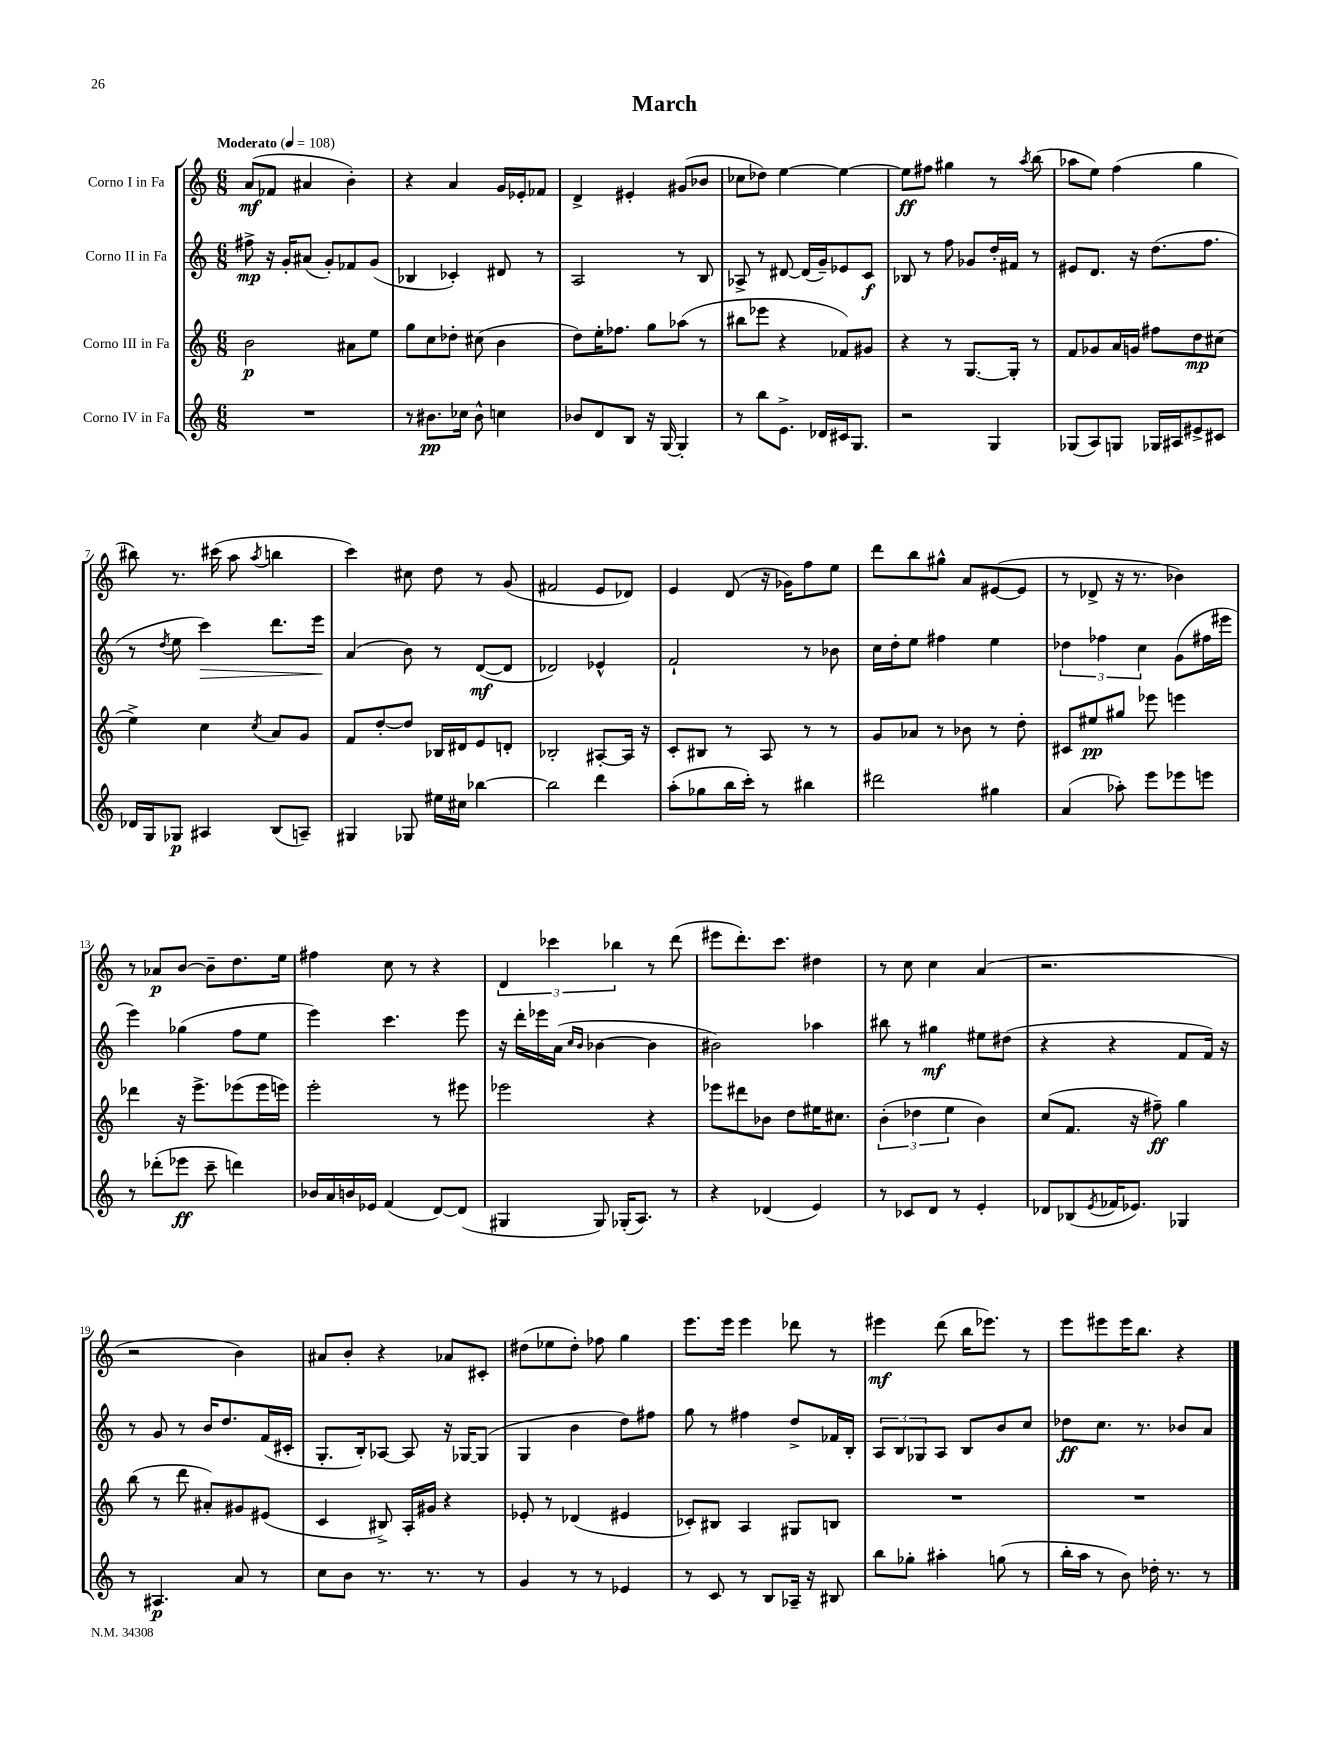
\header { title = "March" }
<<
\new StaffGroup <<
\new Staff = "s0" \with { instrumentName = "Corno I in Fa" } {
    \clef treble \key c \major \numericTimeSignature \time 6/8 \tempo "Moderato" 4 = 108
    a'8\mf( fes'8 ais'4 b'4-.) |
    r4 a'4 g'16 ees'16-. fes'8 |
    d'4-> eis'4-. gis'8( bes'8 |
    ces''8 des''8) e''4~ e''4~ |
    e''8\ff fis''8 gis''4 r8 \acciaccatura { a''8 } b''8( |
    aes''8 e''8) f''4( g''4 |
    bis''8) r8. cis'''16( a''8 \acciaccatura { a''8 } b''4 |
    c'''4) cis''8 d''8 r8 g'8( |
    fis'2 e'8 des'8) |
    e'4 d'8( r16 ges'16) f''8 e''8 |
    d'''8 b''8 gis''8-^ a'8 eis'8~( eis'8 |
    r8 des'8-> r16 r8. bes'4) |
    r8 aes'8\p b'8~ b'8-- d''8. e''16 |
    fis''4 c''8 r8 r4 |
    \tuplet 3/2 { d'4 ces'''4 bes''4 } r8 d'''8( |
    eis'''8 d'''8.-.) c'''8. dis''4 |
    r8 c''8 c''4 a'4( |
    r2. |
    r2 b'4) |
    ais'8 b'8-. r4 aes'8 cis'8-. |
    dis''8( ees''8 dis''8-.) fes''8 g''4 |
    e'''8. e'''16 e'''4 des'''8 r8 |
    eis'''4\mf d'''8( b''16 ees'''8.) r8 |
    e'''8 eis'''8 eis'''16 b''8. r4 \bar "|." |
}
\new Staff = "s1" \with { instrumentName = "Corno II in Fa" } {
    \clef treble \key c \major \numericTimeSignature \time 6/8
    fis''8->\mp r16 g'16-. ais'8( g'8-.) fes'8 g'8( |
    bes4 ces'4-.) dis'8 r8 |
    a2 r8 b8 |
    aes8-> r8 dis'8~ dis'16( g'16--) ees'8 c'8\f |
    bes8 r8 f''8 ges'8 d''16-. fis'16 r8 |
    eis'8 d'8. r16 d''8.( f''8. |
    r8 \acciaccatura { d''8 } e''8 c'''4\>) d'''8. e'''16\! |
    a'4( b'8) r8 d'8~\mf( d'8 |
    des'2) ees'4-^ |
    f'2-! r8 bes'8 |
    c''16 d''16-. e''8 fis''4 e''4 |
    \tuplet 3/2 { des''4 fes''4 c''4 } g'8( fis''16 eis'''16 |
    e'''4) ges''4( f''8 e''8 |
    e'''4) c'''4. e'''8 |
    r16 d'''16-. ees'''16 a'16( \grace { c''16 b'16 } bes'4~ bes'4 |
    bis'2) aes''4 |
    bis''8 r8 gis''4\mf eis''8 dis''8( |
    r4 r4 f'8 f'16) r16 |
    r8 g'8 r8 b'16 d''8. f'16( cis'16-. |
    g8.-. b16-.) aes8~ aes8 r16 ges16~ ges8( |
    g4 b'4 d''8) fis''8 |
    g''8 r8 fis''4 d''8-> fes'16 b16-. |
    \tuplet 3/2 { a8 b8 ges8 } a8 b8 b'8 c''8 |
    des''8\ff c''8. r8. bes'8 a'8 \bar "|." |
}
\new Staff = "s2" \with { instrumentName = "Corno III in Fa" } {
    \clef treble \key c \major \numericTimeSignature \time 6/8
    b'2\p ais'8 e''8 |
    g''8 c''8 des''8-. cis''8( b'4 |
    d''8) e''16-. fes''8. g''8 aes''8( r8 |
    bis''8 ees'''8 r4 fes'8) gis'8 |
    r4 r8 g8.~ g16-. r8 |
    f'8 ges'8 a'16 g'16 fis''8 d''8\mp cis''8( |
    e''4->) c''4 \acciaccatura { c''8 } a'8 g'8 |
    f'8 d''8~-. d''8 bes16 dis'16 e'8 d'8-. |
    bes2-. ais8~-. ais16 r16 |
    c'8-. bis8 r8 a8 r8 r8 |
    g'8 aes'8 r8 bes'8 r8 d''8-. |
    cis'8 eis''8\pp gis''8 ees'''8 e'''4 |
    des'''4 r16 e'''8.-> ees'''8( ees'''16 e'''16) |
    e'''2-. r8 eis'''8 |
    ees'''2 r4 |
    ees'''8 dis'''8 bes'8 d''8 eis''16 cis''8. |
    \tuplet 3/2 { b'4-.( des''4 e''4 } b'4) |
    c''8( f'8. r16 fis''8--\ff) g''4 |
    b''8( r8 d'''8 ais'8-.) gis'8 eis'8( |
    c'4 bis8->) a16-. gis'16 r4 |
    ees'8-. r8 des'4( eis'4 |
    ces'8-.) bis8 a4 gis8 b8 |
    R2. |
    R2. \bar "|." |
}
\new Staff = "s3" \with { instrumentName = "Corno IV in Fa" } {
    \clef treble \key c \major \numericTimeSignature \time 6/8
    R2. |
    r8 bis'8.\pp ces''16 bis'8-^ c''4 |
    bes'8 d'8 b8 r16 g16~ g4-. |
    r8 b''8 e'8.-> des'16 cis'16 g8. |
    r2 g4 |
    ges8( a8) g8 ges16 ais16 eis'8-> cis'8 |
    des'16 g16 ges8\p ais4 b8( a8--) |
    gis4 ges8 eis''16 cis''16 bes''4~ |
    bes''2 d'''4 |
    a''8-.( ges''8 b''16 c'''16-.) r8 bis''4 |
    dis'''2 gis''4 |
    a'4( aes''8-.) e'''8 ees'''8 e'''8 |
    r8 des'''8-.( ees'''8\ff c'''8-- d'''4) |
    bes'16 a'16 b'16 ees'16 f'4( d'8~) d'8( |
    gis4 gis8) ges16-.( a8.) r8 |
    r4 des'4( e'4) |
    r8 ces'8 d'8 r8 e'4-. |
    des'8 bes8( \acciaccatura { e'8 } fes'16 ees'8.) ges4 |
    r8 ais4.\p a'8 r8 |
    c''8 b'8 r8. r8. r8 |
    g'4 r8 r8 ees'4 |
    r8 c'8 r8 b8 aes16-- r16 bis8 |
    b''8 ges''8-. ais''4-. g''8( r8 |
    b''16-. a''16 r8 b'8) des''16-. r8. r8 \bar "|." |
}
>>
>>
